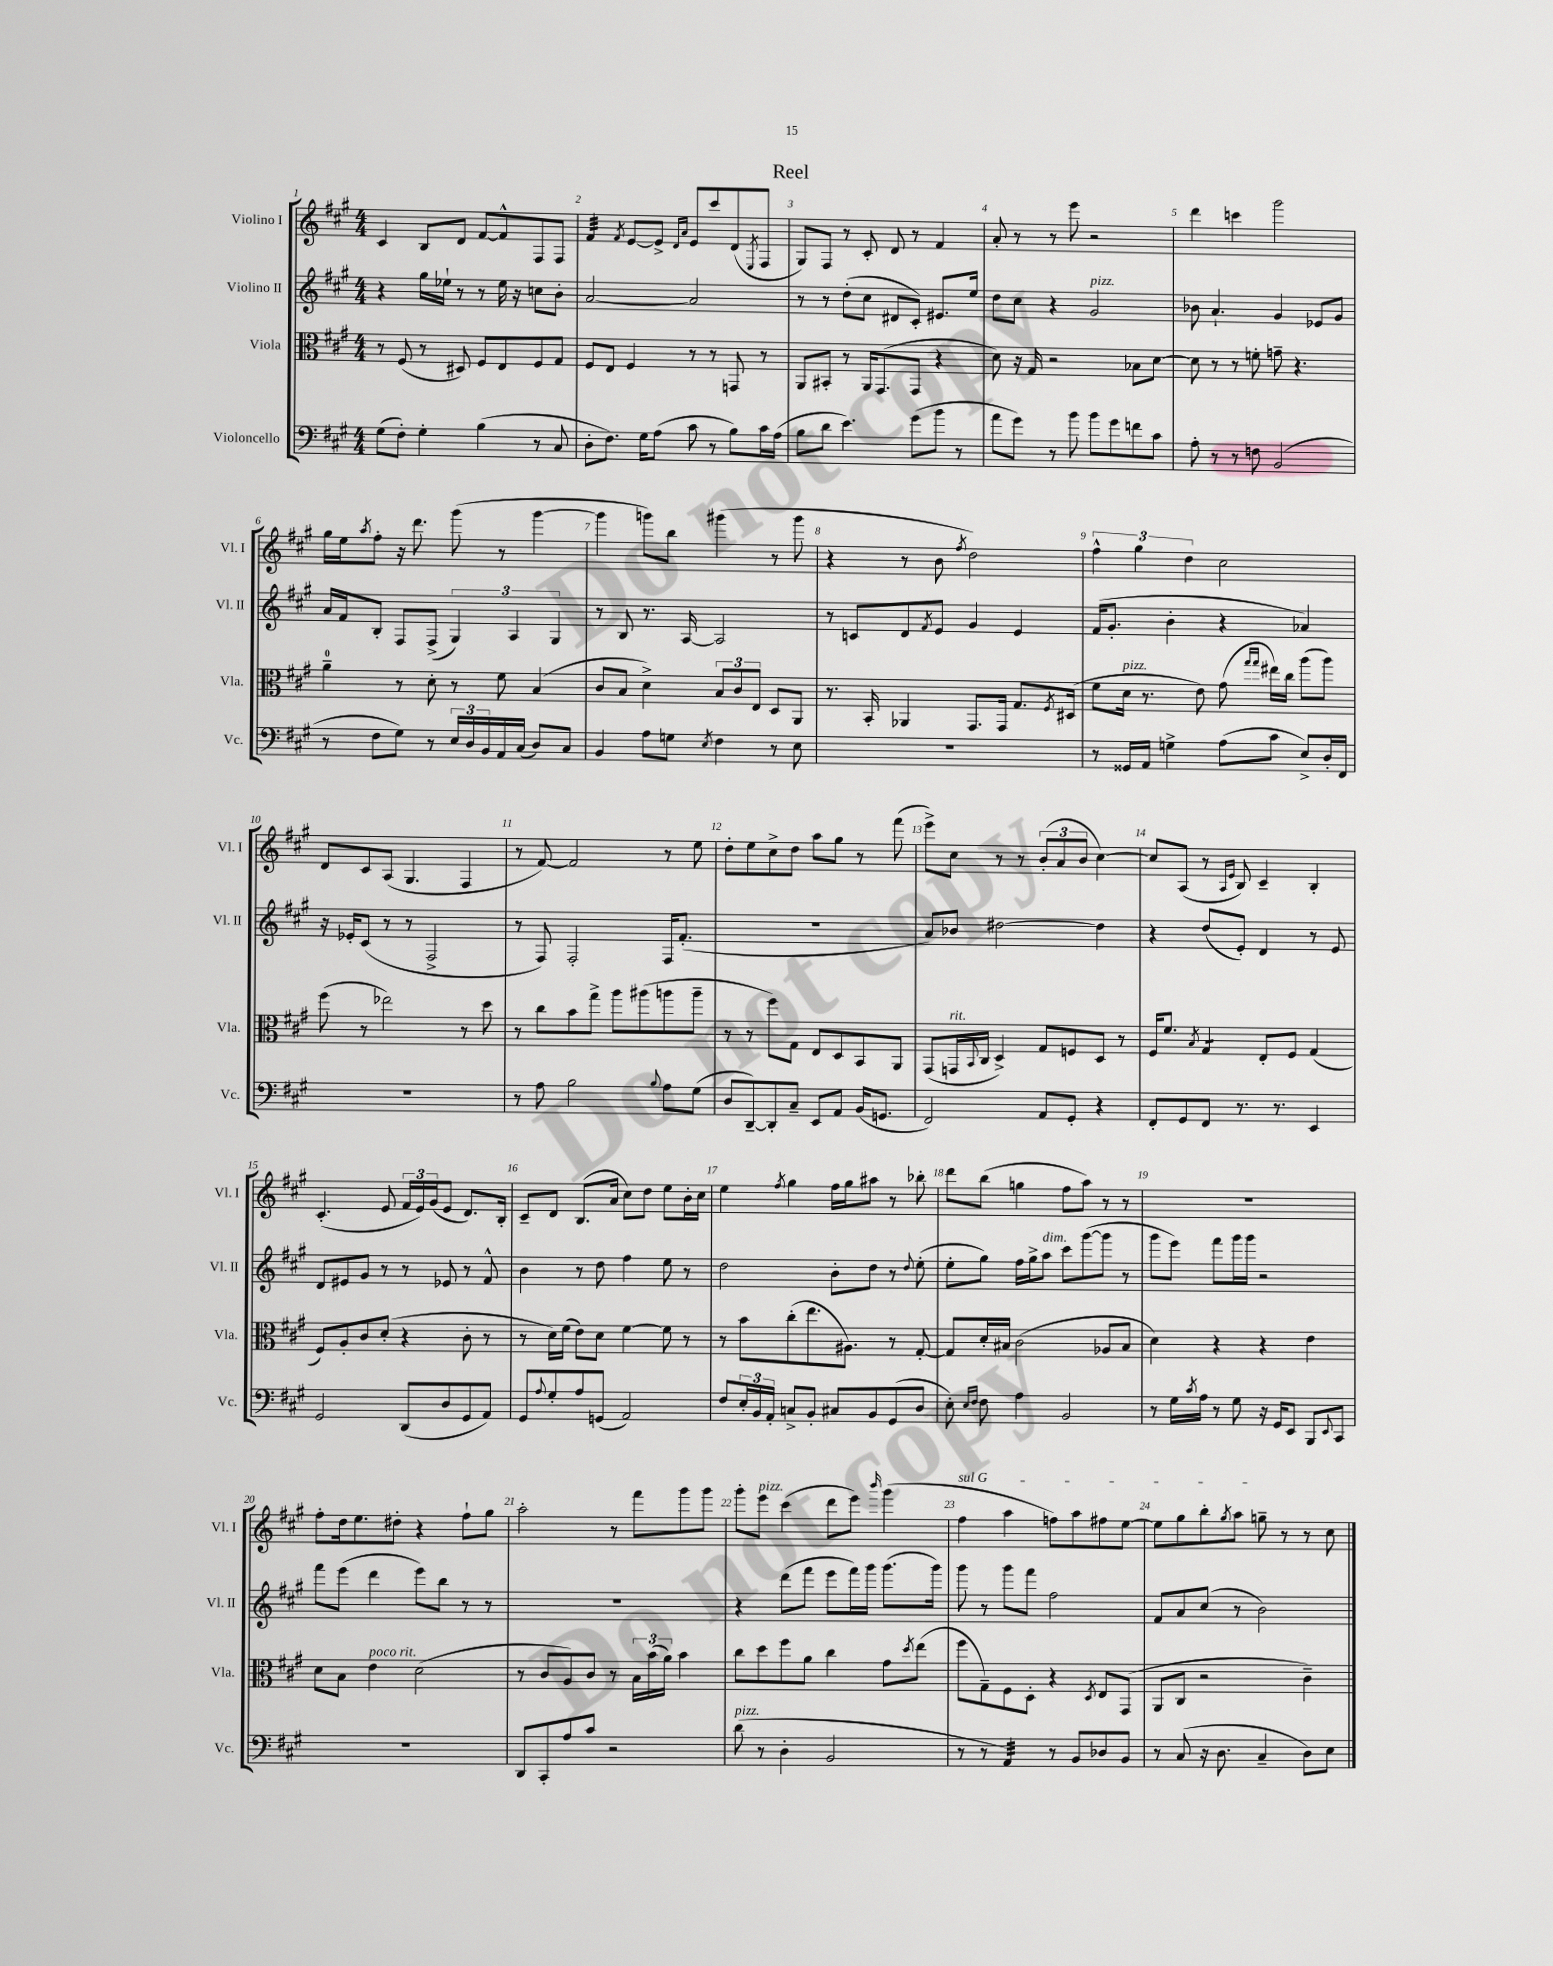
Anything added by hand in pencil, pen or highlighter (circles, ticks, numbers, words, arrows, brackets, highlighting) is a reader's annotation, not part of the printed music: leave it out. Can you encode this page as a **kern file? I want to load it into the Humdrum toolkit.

**kern	**kern	**kern	**kern
*staff4	*staff3	*staff2	*staff1
*clefF4	*clefC3	*clefG2	*clefG2
*k[f#c#g#]	*k[f#c#g#]	*k[f#c#g#]	*k[f#c#g#]
*M4/4	*M4/4	*M4/4	*M4/4
(8G#	8r	4r	4c#
8F#')	(8F#	.	.
4G#'	8r	16gg#	8B
.	.	16ee-`	.
.	8D#)	8r	8d
(4B	8F#	8r	[8f#
.	8E	16ee-	8f#^^]
.	.	16r	.
8r	8F#	8cc	8F#
8C#	8G#	8b'	8F#
=	=	=	=
8D'	8F#	[2a	4f#
8.F#)	8E	.	.
.	.	.	8qf#
.	4F#	.	[8e
16G#	.	.	.
(8A	.	.	8e^]
.	.	.	16qqd
.	.	.	16qqa
8c#	8r	2a]	8e
8r	8r	.	8ccc#
8B)	8GG	.	(8d
.	.	.	8qE
16c#	8r	.	8F#
(16A	.	.	.
=	=	=	=
8B	8AA	8r	8G#)
8d	8BB#'	8r	8F#
4.e)	8r	(8dd'	8r
.	16AA	8cc#	8c#'
.	(8.GG#	.	.
.	.	8d#	8d
(8g#	8GG#	8c#')	8r
8b	4r	8.e#	4f#
8r	.	.	.
.	.	16ee	.
=	=	=	=
8a	8d)	8dd	8a'
8g#)	16r	8cc#	8r
.	16G#	.	.
8r	2r	4r	8r
8b	.	.	8eee
8b	.	2g#	2r
8g#	.	.	.
8f	8B-	.	.
8c#	[8d	.	.
=	=	=	=
8A'	8d]	8b-	4ddd
8r	8r	4.a`	.
8r	8r	.	4ccc
8F	8f'	.	.
(2BB	8g~	4g#	2ggg#
.	4.r	.	.
.	.	8e-	.
.	.	8g#	.
=	=	=	=
8r	4a~	16a	16gg#
.	.	16f#	16ee
.	.	.	8qaa
8F#	.	8B'	8ff#'
8G#)	8r	8F#	16r
.	.	.	8.ddd
8r	8d'	(8F#^	.
24E	8r	6G#)	(8ggg#
24D	.	.	.
24BB	.	.	.
16AA	8f#	.	8r
.	.	6A	.
(16C#	.	.	.
8D)	(4B	.	[4ggg#
.	.	6G#	.
8C#	.	.	.
=	=	=	=
4BB	8c#	8r	4ggg#]
.	8B	8B	.
8A	4d^)	8.r	8ggg)
8G	.	.	8bb
.	.	[16A	.
8qE	.	.	.
4F#	12B	2A]	(4ggg#
.	12c#	.	.
.	12E	.	.
8r	8D	.	8r
8E	8AA	.	8ggg#
=	=	=	=
1r	8.r	8r	4r
.	.	8c	.
.	16BB'	.	.
.	4AA-	8d	8r
.	.	8qf#	.
.	.	8e	8b
.	.	.	8qff#
.	8.GG#	4g#	2dd)
.	16GG#	.	.
.	8.G#	4e	.
.	8qF#	.	.
.	(16D#	.	.
=	=	=	=
8r	8f#	(16f#	6ff#^^
.	.	8.g#'	.
16GG##	16d	.	.
.	.	.	6gg#
16AA	8.r	.	.
4G^	.	4b'	.
.	.	.	6dd
.	8e)	.	.
(8A	(8g#	4r	2cc#
.	16qqgg#	.	.
.	16qqgg#	.	.
8c#	16ee#)	.	.
.	16cc#	.	.
8E^)	(8aa	4a-)	.
16D'	8aa)	.	.
16FF#	.	.	.
=	=	=	=
1r	(8ff#	16r	8d
.	.	16e-'	.
.	8r	(8c#	8c#
.	2ee-)	8r	(8A
.	.	8r	4.G#
.	.	2F#^	.
.	8r	.	4F#
.	8dd	.	.
=	=	=	=
8r	8r	8r	8r
8A	8cc#	8F#)	[8f#)
2B	8b	2F#'	2f#]
.	8gg#^	.	.
.	8aa	.	.
.	(8aa#	.	.
8qqB	.	.	.
8A	8aa	16F#	8r
.	.	(8.f#'	.
(8G#	8aa~	.	8ee
=	=	=	=
8D	8r	1r	8dd'
[8DD~)	8r	.	8ee
8DD']	8ff#)	.	8cc#^
8C#~	8G#	.	8dd
8EE	8E	.	8aa
8AA	8D	.	8gg#
(16BB	8BB	.	8r
8.GG	.	.	.
.	8AA	.	(8fff#
=	=	=	=
2FF#)	(8GG#	8a)	8eee^)
.	16GG	8b-	8cc#
.	8qqBB	.	.
.	16C#	.	.
.	4D^)	[2dd#	8r
.	.	.	8r
8AA	8G#	.	(12b'
.	.	.	12a
8GG#'	8F	.	.
.	.	.	12b
4r	8D	4dd#]	[4cc#)
.	8r	.	.
=	=	=	=
8FF#'	16F#	4r	8cc#]
.	8.f#	.	.
8GG#	.	.	(8A
.	8qB	.	.
8FF#	4G#	(8dd	8r
.	.	.	16qqA
.	.	.	16qqe
8.r	.	8e')	8B)
.	8E'	4d	4c#~
8.r	.	.	.
.	8F#	.	.
4EE	(4G#	8r	4B'
.	.	8e	.
=	=	=	=
2GG#	8F#)	8d	(4.c#'
.	8A'	8e#	.
.	8c#	8g#	.
.	(8d'	8r	8e
(8DD	4r	8r	24f#
.	.	.	24e)
.	.	.	(24g#
8D	.	8e-	8e
8GG#	8c#'	8r	8.d)
8AA)	8r	8f#^^	.
.	.	.	16B'
=	=	=	=
8GG#	8r	4b	8c#~
8qqA	.	.	.
8G#'	16d)	.	8d
.	(16f#	.	.
8A	8e)	8r	(8.B
(8GG	8d	8dd	.
.	.	.	16a
2AA)	[4f#	4ff#	8cc#)
.	.	.	8dd
.	8f#]	8ee	8ee
.	8r	8r	16b'
.	.	.	16cc#
=	=	=	=
8F#	8r	2dd	4ee
24E'	8b	.	.
24BB	.	.	.
24AA'	.	.	.
.	.	.	8qff#
8C^	(8cc#'	.	4gg#
8BB'	8.ee	.	.
8C#	.	8b'	16ff#
.	8.A#)	.	16gg#
8BB	.	8dd	8aa#
(8GG#	8r	8r	8r
.	.	8qqdd	.
8D	[8G#'	(8ee'	8bb-'
=	=	=	=
8E')	8G#]	8ee'	8ddd
16qqE	.	.	.
16qqF#	.	.	.
8F#	16d'	8gg#)	(8bb
.	16B#	.	.
4A	(2c#	16ff#	4gg
.	.	16gg#^	.
.	.	8aa	.
2BB	.	8ccc#	8ff#
.	.	([8ggg#	8aa)
.	8A-	8ggg#]	8r
.	8B#	8r	8r
=	=	=	=
8r	4d)	8ggg#	1r
16G#	.	8eee)	.
8qc#	.	.	.
16A	.	.	.
8r	4r	8fff#	.
8G#	.	16ggg#	.
.	.	16ggg#	.
16r	4r	2r	.
16GG#	.	.	.
8EE	.	.	.
8BBB	4e	.	.
8qqEE	.	.	.
8CC#	.	.	.
=	=	=	=
1r	8d	8fff#	8ff#'
.	8B	(8eee	16dd
.	.	.	8.ee
.	4e	4ddd	.
.	.	.	8dd#'
.	(2d	8eee)	4r
.	.	8bb	.
.	.	8r	8ff#`
.	.	8r	8gg#
=	=	=	=
8DD	8r	1r	2aa'
8CC#'	8c#	.	.
8A	8A)	.	.
8c#	8c#	.	.
2r	8r	.	8r
.	24B	.	8fff#
.	(24b	.	.
.	24a)	.	.
.	4b	.	8ggg#
.	.	.	8ggg#
=	=	=	=
(8d	8cc#	4r	8ggg#'
8r	8dd	.	8eee
4D'	8ff#	(8ddd	(4ccc#
.	8a	8fff#	.
2BB	4cc#	8eee	8ddd
.	.	16fff#)	8eee)
.	.	16ggg#	.
.	.	.	16qqbbb
.	8g#	(8.ggg#	(4ggg#
.	8qdd	.	.
.	(8ee	.	.
.	.	16ggg#)	.
=	=	=	=
8r	8ff#	8ggg#	4ff#
8r	8G#~)	8r	.
4AA)	8F#	8ggg#	4aa
.	8D'	8fff#	.
8r	4r	2ff#	8ff)
8BB	.	.	8aa
.	8qD	.	.
8D-	8E	.	8ff#
8BB	(8GG#	.	[8ee
=	=	=	=
8r	8AA	8f#	8ee]
(8C#	8C#	8a	8gg#
16r	2r	(8cc#	8bb'
8.D	.	.	.
.	.	.	8qgg#
.	.	8r	8aa
4C#~	.	2b)	8gg~
.	.	.	8r
8D)	4c#~)	.	8r
8E	.	.	8cc#
==	==	==	==
*-	*-	*-	*-
